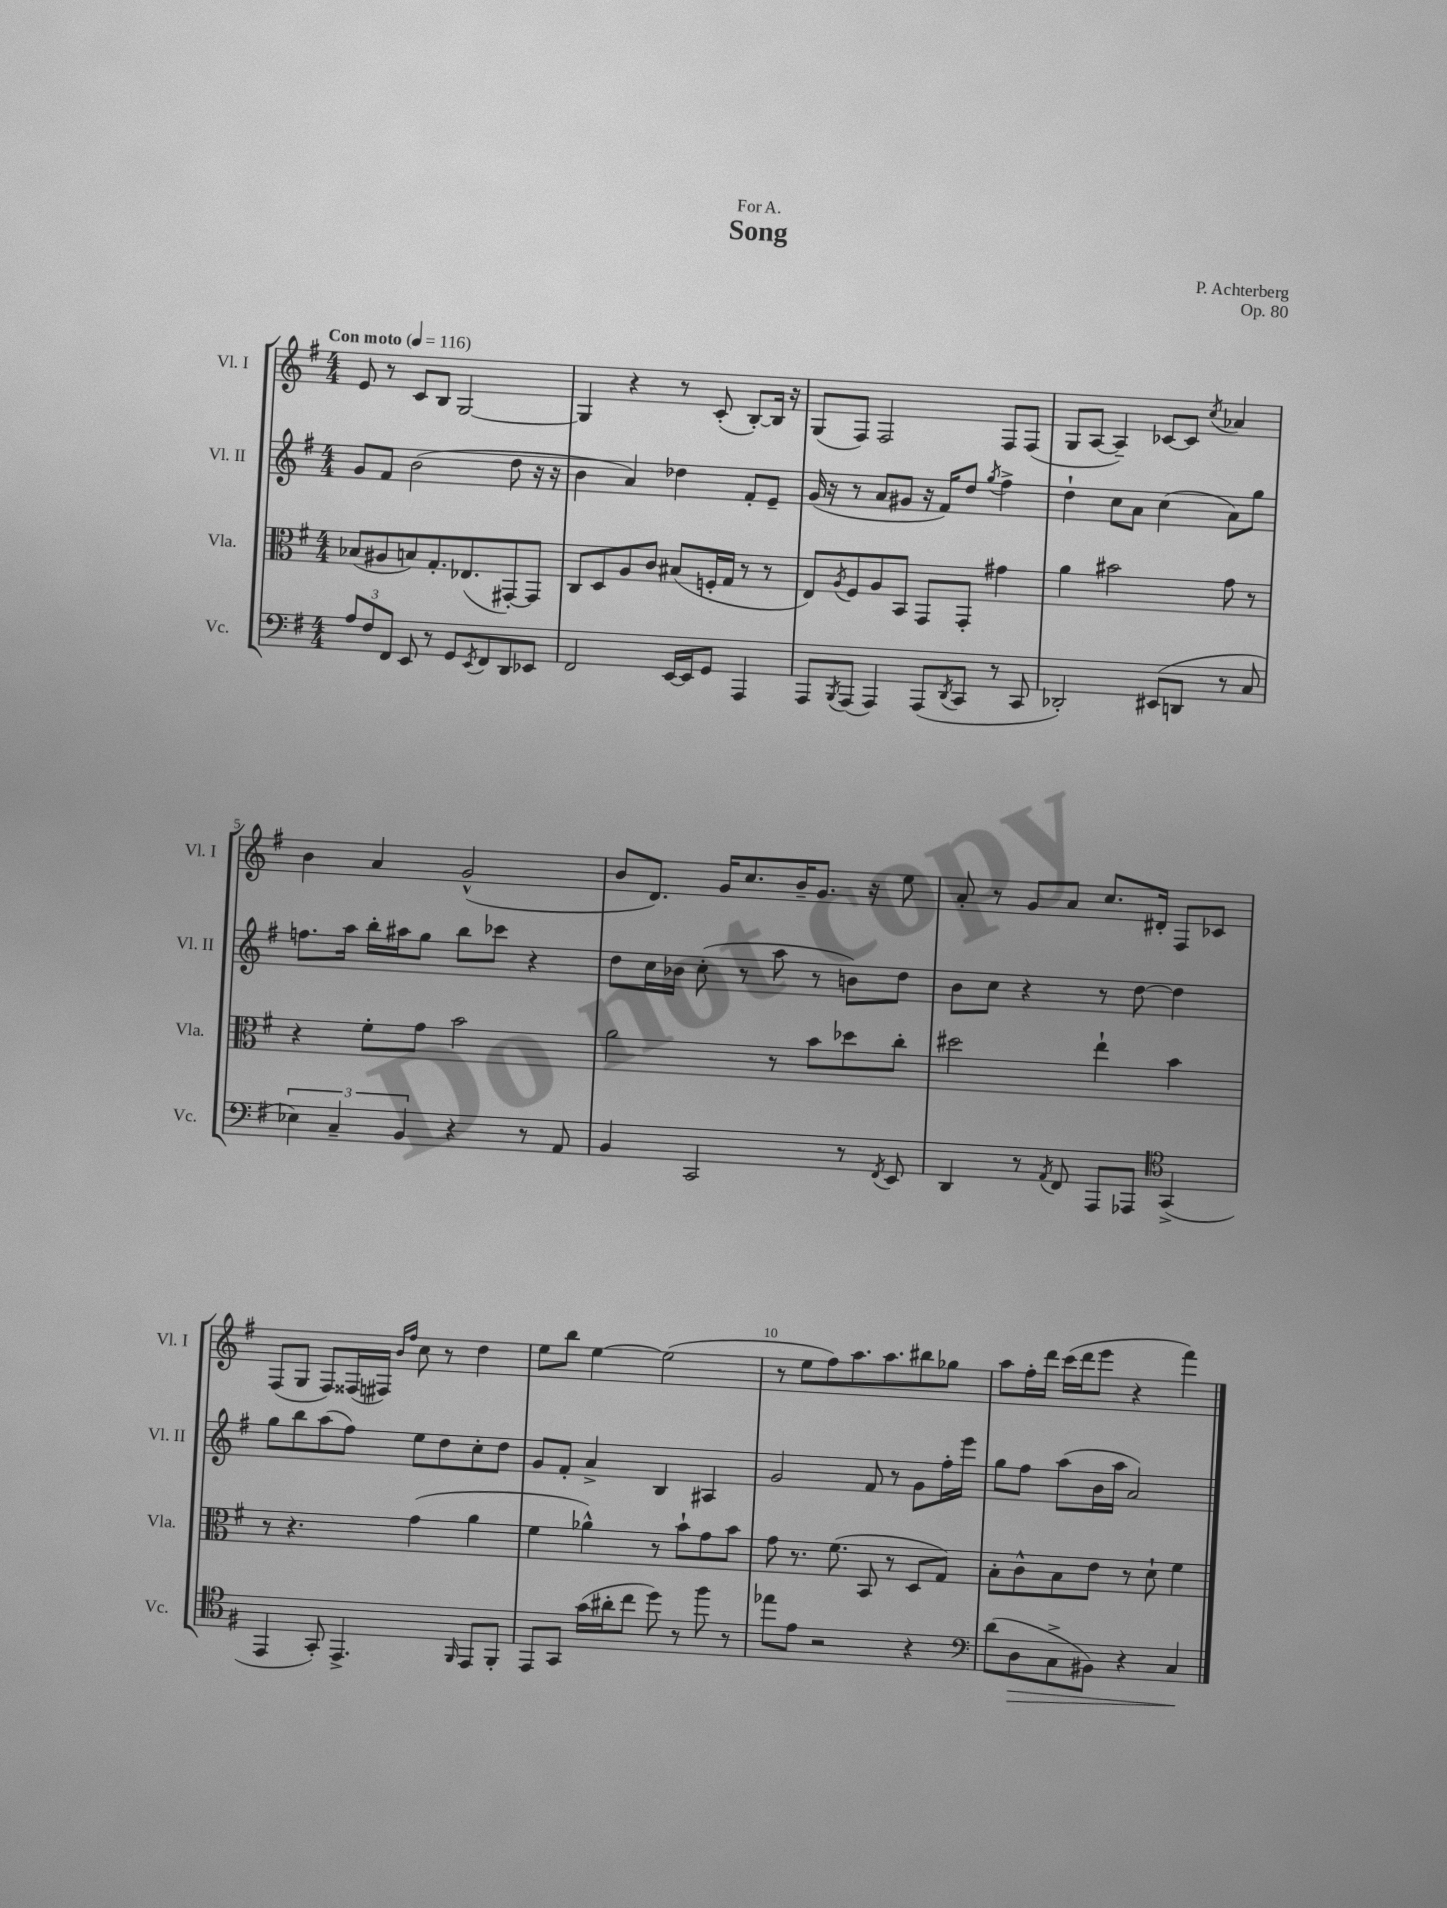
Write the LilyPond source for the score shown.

\header { title = "Song" composer = "P. Achterberg" dedication = "For A." opus = "Op. 80" }
<<
\new StaffGroup <<
\new Staff = "s0" \with { instrumentName = "Vl. I" shortInstrumentName = "Vl. I" } {
    \clef treble \key g \major \numericTimeSignature \time 4/4 \tempo "Con moto" 4 = 116
    e'8 r8 c'8 b8 g2~ |
    g4 r4 r8 c'8-.( b8~-.) b16 r16 |
    g8( fis8) fis2 fis8 fis8( |
    g8 a8~ a4--) ces'8~ ces'8 \acciaccatura { c''8 } aes'4 |
    b'4 a'4 g'2-^( |
    b'8 d'8.) g'16 c''8. b'16-- g'8. r16 e''8 |
    a'8-. r8 g'8 a'8 c''8. dis'16-. fis8 ces'8 |
    fis8( g8 fis8) fisis16( fis16) \grace { b'16 fis''16 } c''8 r8 d''4 |
    e''8 b''8 e''4~ e''2( |
    r8 e''8 fis''8) a''8. a''8. bis''8 ges''8 |
    a''8 fis''16-. d'''16 c'''16( d'''16 e'''8 r4 fis'''4) \bar "|." |
}
\new Staff = "s1" \with { instrumentName = "Vl. II" shortInstrumentName = "Vl. II" } {
    \clef treble \key g \major \numericTimeSignature \time 4/4
    g'8 fis'8 b'2( d''8 r16 r16 |
    b'4 a'4) des''4 fis'8-. e'8-- |
    g'16( r16 r8 a'8 gis'8 r16 fis'16) d''8 \acciaccatura { g''8 } fis''4-> |
    d''4-! c''8 a'8 c''4( a'8) g''8 |
    f''8. a''16 b''16-. ais''16 g''8 b''8 ces'''8 r4 |
    d''8 c''16 bes'16 c''8-.( r8 a''8 r8 b'8) d''8 |
    b'8 c''8 r4 r8 d''8~ d''4 |
    g''8 b''8 a''8( fis''8) e''8 d''8 c''8-. d''8 |
    g'8 fis'8-. a'4-> b4 ais4 |
    g'2 fis'8 r8 g'8 fis''16-. e'''16 |
    g''8 fis''8 a''8( b'16 a''16 a'2) \bar "|." |
}
\new Staff = "s2" \with { instrumentName = "Vla." shortInstrumentName = "Vla." } {
    \clef alto \key g \major \numericTimeSignature \time 4/4
    bes8( ais8 b8) g8.-. ees8.( gis,8~-.) gis,8 |
    c8 d8 a8 c'8 bis8( f16-. g16 r8 r8 |
    e8) \acciaccatura { a8 } fis8 a8 b,8 g,8 g,8-. gis'4 |
    a'4 bis'2 g'8 r8 |
    r4 fis'8-. g'8 b'2 |
    a'2 r8 b'8 des''8 c''8-. |
    dis''2 e''4-! b'4 |
    r8 r4. g'4( a'4 |
    fis'4 aes'4-^) r8 b'8-! g'8 b'8 |
    g'8 r8. fis'8.( b,8 r8 d8 g8) |
    b8-. c'8-^ b8 e'8 r8 d'8-! fis'4 \bar "|." |
}
\new Staff = "s3" \with { instrumentName = "Vc." shortInstrumentName = "Vc." } {
    \clef bass \key g \major \numericTimeSignature \time 4/4
    \tuplet 3/2 { a8 fis8 fis,8 } e,8 r8 g,8 \acciaccatura { e,8 } fis,8 d,8 ees,8 |
    fis,2 e,16~ e,16 g,8 a,,4 |
    a,,8 \acciaccatura { b,,8 } a,,8( a,,4) a,,8( \acciaccatura { d,8 } c,8 r8 c,8 |
    des,2-.) eis,8( d,8 r8 c8 |
    \tuplet 3/2 { ees4) c4-- b,4 } r4 r8 a,8 |
    b,4 c,2 r8 \acciaccatura { fis,8 } e,8 |
    d,4 r8 \acciaccatura { a,8 } fis,8 a,,8 aes,,8 \clef tenor g,4->( |
    e,4 g,8-.) e,4.-> \grace { fis,16 } e,8 fis,8-. |
    e,8 g,8 g'16( ais'16-. c''8 d''8) r8 fis''8 r8 |
    ees''8 e'8 r2 r4 |
    \clef bass d'8( d8\> c8-> bis,8) r4 c4\! \bar "|." |
}
>>
>>
\layout { \context { \Score \override BarNumber.break-visibility = ##(#f #t #t) barNumberVisibility = #(every-nth-bar-number-visible 5) } }
